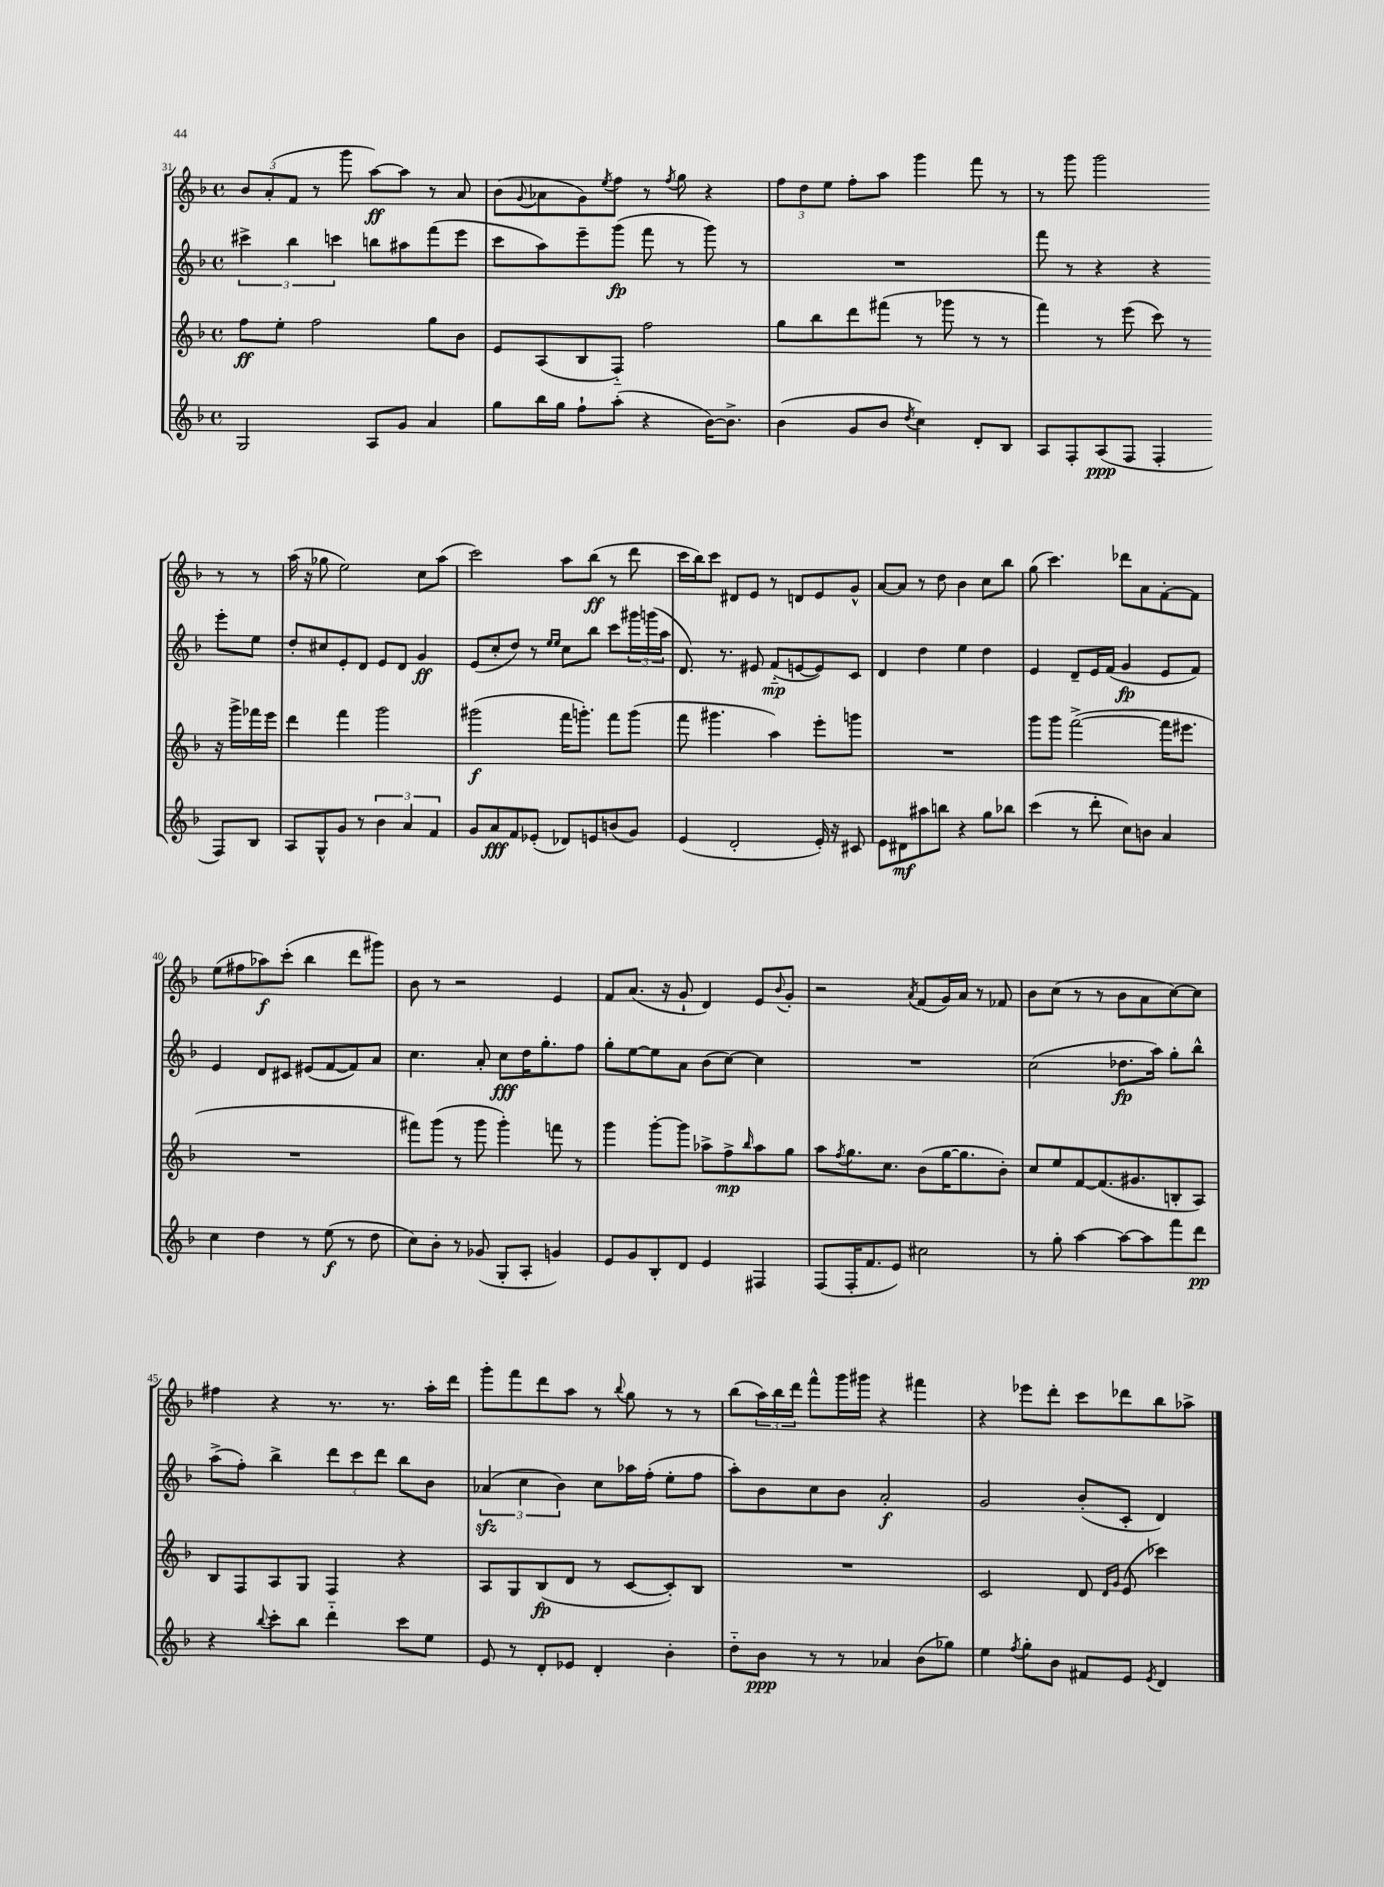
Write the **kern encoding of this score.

**kern	**kern	**kern	**kern
*staff4	*staff3	*staff2	*staff1
*clefG2	*clefG2	*clefG2	*clefG2
*k[b-]	*k[b-]	*k[b-]	*k[b-]
*M4/4	*M4/4	*M4/4	*M4/4
*met(c)	*met(c)	*met(c)	*met(c)
2G	8ff	6ccc#^	12b-
.	.	.	(12a'
.	8ee'	.	.
.	.	6bb-	12f
.	2ff	.	8r
.	.	6ccc	.
.	.	.	8ggg
8A	.	8bb	[8aa)
8g	.	8aa#	8aa]
4a	8gg	(8fff	8r
.	8b-	8eee	8a
=	=	=	=
8gg	8e	8ccc	(8b-
.	.	.	8qqg
16bb-	(8A	8aa)	8a-
16gg	.	.	.
8ff`	8B-	8eee~	8g)
.	.	.	8qee
(8aa'	8F'~)	(8ggg	8ff
4r	2ff	8fff	8r
.	.	.	8qff
.	.	8r	8gg
[16b-)	.	8ggg)	4r
8.b-^]	.	.	.
.	.	8r	.
=	=	=	=
(4b-	8gg	1r	12ff
.	.	.	12dd
.	8bb-	.	.
.	.	.	12ee
8g	8ddd	.	8ff'
8b-	(8fff#	.	8aa
8qdd	.	.	.
4cc)	8r	.	4ggg
.	8ggg-	.	.
8d'	8r	.	8fff
8B-	8r	.	8r
=	=	=	=
8A	4fff)	8fff	8r
8F'	.	8r	8ggg
(8A	8r	4r	2ggg
8F	(8eee	.	.
4F'	8ccc)	4r	.
.	8r	.	.
8F)	16r	8eee'	8r
.	16ggg^	.	.
8B-	16fff-	8ee	8r
.	16eee	.	.
=	=	=	=
8A	4ddd	8dd'	(16aa
.	.	.	16r
8G^^	.	8cc#	8gg-
8g	4fff	8e'	2ee)
8r	.	8d	.
6b-	2ggg	8e	.
.	.	8d	.
6a	.	.	.
.	.	4g	8cc
6f	.	.	.
.	.	.	(8aa
=	=	=	=
8g	(2ggg#	(8e	2ccc)
8a	.	8cc'	.
8f	.	8dd)	.
(8e-'	.	8r	.
.	.	16qqee	.
.	.	16qqee	.
8d-)	16fff	8cc	8aa
.	8.ggg')	.	.
8e	.	8bb-	(8bb-
(8b	8fff	8ccc	8r
8g)	(8ggg	24ggg#	8ddd
.	.	(24ggg	.
.	.	24aa	.
=	=	=	=
(4e	8fff	8.d)	16ccc
.	.	.	16bb-)
.	4.ggg#	.	8ccc
.	.	8.r	.
2d'	.	.	8d#
.	.	8e#	8e
.	4aa)	(8f'~	8r
.	.	[8e	8d
16e')	8eee'	8e])	8e
16r	.	.	.
8c#	8ggg	8c	8g^^
=	=	=	=
8e	1r	4d	[8a
8d#	.	.	8a]
8aa#	.	4dd	8r
8bb	.	.	8dd
4r	.	4ee	4b-
8gg	.	4dd	8cc
8bb-	.	.	8bb-
=	=	=	=
(4ccc	8ggg	4e	(8gg
.	8ggg	.	4.ccc)
8r	([2fff^	8d~	.
8ddd'	.	16e	.
.	.	(16f	.
8cc)	.	4g	8ddd-
8b	.	.	8a
4a	16fff]	8e	[8f'
.	8.eee#	.	.
.	.	8f)	8f]
=	=	=	=
4cc	1r	4e	(8ee
.	.	.	8ff#
4dd	.	8d	8aa-)
.	.	8c#	(8ccc'
8r	.	(8e#	4bb-
(8ee	.	[8f	.
8r	.	8f])	8ddd
8dd	.	8a	8ggg#)
=	=	=	=
8cc)	8fff#)	4.cc	8b-
8b-'	(8ggg	.	8r
8r	8r	.	2r
(8g-	8ggg	8a'	.
8G'	4ggg')	8cc	.
8A'	.	16dd	.
.	.	8.gg'	.
4g)	8fff	.	4e
.	8r	8ff	.
=	=	=	=
8e	4ggg	8gg'	8f
8g	.	[8ee	(8.a
8B-'	[8ggg'	8ee]	.
.	.	.	16r
8d	8ggg]	8a	8g`
4e	8aa-^	(8b-	4d)
.	8ff^	[8cc)	.
.	16qqbb-	.	.
4F#	8aa-	4cc]	8e
.	.	.	8qqb-
.	8gg	.	8g'
=	=	=	=
(8F	8aa	1r	2r
.	8qff	.	.
16F'	8.gg	.	.
8.f	.	.	.
.	8.cc	.	.
8e)	.	.	.
.	.	.	8qa
2cc#	(8b-	.	(8f
.	[16gg	.	16g)
.	8.gg]	.	16a
.	.	.	8r
.	8b-')	.	8f-
=	=	=	=
8r	8cc	(2cc	8b-
8gg'	8ee	.	(8cc
[4aa	[8f	.	8r
.	(8.f]	.	8r
8aa_	.	8.dd-	8b-
.	8.g#	.	.
8aa]	.	.	8a
.	.	16aa)	.
8fff	8B'	8gg'	[8cc)
8ddd	8A)	8bb-^^	8cc]
=	=	=	=
4r	8B-	(8aa^	4ff#
.	8F	8ff')	.
8qqbb-	.	.	.
8ccc'	8A	4bb-^	4r
8bb-	8G	.	.
4ddd'~	4F	12ddd	8.r
.	.	12ccc	.
.	.	12ddd	.
.	.	.	8.r
8ccc	4r	8bb-	.
8ee	.	8b-	16aa'
.	.	.	16ddd
=	=	=	=
8e	8A	(6a-	8ggg'
8r	8G	.	8fff
.	.	6cc	.
8d'	(8B-	.	8ddd
.	.	6b-)	.
8e-	8d	.	8aa
4d'	8r	8cc	8r
.	.	.	8qqbb-
.	[8c	16aa-	8gg
.	.	(16ff'	.
4b-'	8c'])	8ee'	8r
.	8B-	8ff	8r
=	=	=	=
8dd'~	1r	8aa')	(8bb-
8b-	.	8b-	24aa)
.	.	.	24bb-
.	.	.	24ddd
8r	.	8cc	8fff^^
8r	.	8b-	16ggg
.	.	.	16ggg#
4a-	.	2a'	4r
(8b-	.	.	4fff#
8gg-)	.	.	.
=	=	=	=
4ee	2c	2g	4r
8qff	.	.	.
8gg'	.	.	8eee-
8b-	.	.	8ddd'
8f#	8d	(8b-'	8ccc
.	16qqd	.	.
.	16qqg	.	.
8e	(8e	8c'	8ddd-
8qe	.	.	.
4d	4ccc-)	4d)	8bb-
.	.	.	8aa-^
==	==	==	==
*-	*-	*-	*-
